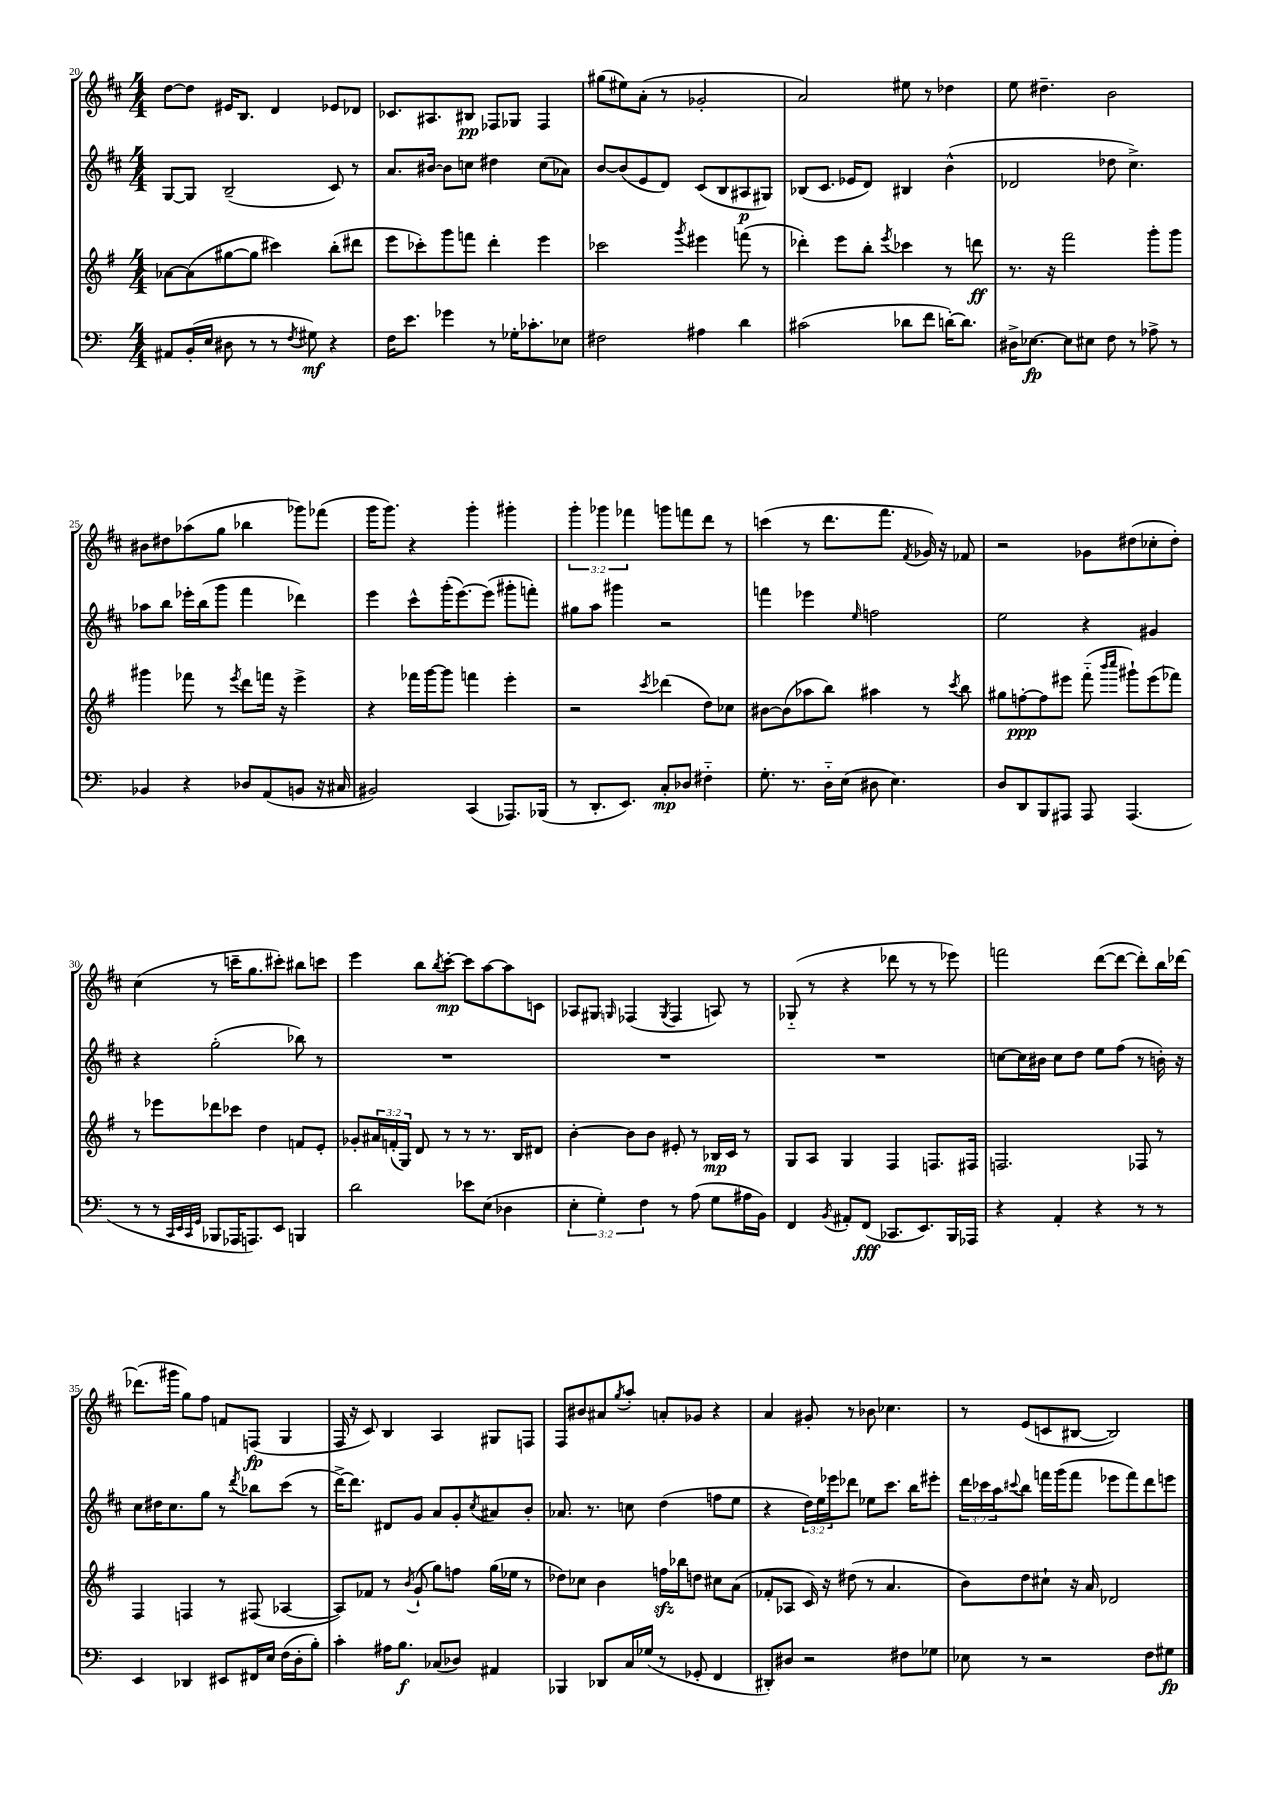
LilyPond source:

<<
\new StaffGroup <<
\new Staff = "s0" {
    \clef treble \key d \major \numericTimeSignature \time 4/4 \override Staff.TupletNumber.text = #tuplet-number::calc-fraction-text
    d''8~ d''8 eis'16 b8. d'4 ees'8 des'8 |
    ces'8. ais8. bis8\pp fes8 ges8 fes4 |
    gis''8( eis''8) a'8-.( r8 ges'2-. |
    a'2) eis''8 r8 des''4 |
    e''8 dis''4.-- b'2 |
    bis'8 dis''8 aes''8( g''8 bes''4 ges'''8) fes'''8( |
    g'''16 g'''8.) r4 g'''4-. gis'''4-. |
    \tuplet 3/2 { g'''4-. ges'''4 fes'''4 } g'''8 f'''8 d'''8 r8 |
    c'''4( r8 d'''8. fis'''8. \acciaccatura { fis'8 } ges'16) r16 fes'8 |
    r2 ges'8 dis''8( ces''8-. dis''8-.) |
    cis''4( r8 c'''16-- g''8. cis'''8-.) bis''8 c'''8 |
    e'''4 b''8 \acciaccatura { b''8 } cis'''8~-.\mp cis'''8 a''8~ a''8 c'8 |
    aes8 gis8 \grace { g16 } fes4( \acciaccatura { g8 } fes4 a8) r8 |
    ges8-_( r8 r4 des'''8 r8 r8 ees'''8) |
    f'''2 d'''8~( d'''8~ d'''8-.) b''16 des'''16~ |
    des'''8.( gis'''16 g''8) fis''8 f'8 f8\fp( g4 |
    fis16 r16 cis'8) b4 a4 gis8 f8 |
    fis8 bis'8 ais'8 \acciaccatura { g''8 } a''8-. a'8-. ges'8 r4 |
    a'4 gis'8-. r8 bes'8 ces''4. |
    r8 e'8( c'8 bis8~ bis2) \bar "|." |
}
\new Staff = "s1" {
    \clef treble \key d \major \numericTimeSignature \time 4/4 \override Staff.TupletNumber.text = #tuplet-number::calc-fraction-text
    g8~ g8 b2--( cis'8) r8 |
    a'8. bis'16~ bis'8 c''8 dis''4 c''8( aes'8) |
    b'8~ b'8( e'8 d'8) cis'8( b8 ais8\p gis8) |
    bes8( cis'8. ees'16 d'8) bis4 b'4-^( |
    des'2 des''8 cis''4.->) |
    aes''8 b''8 ees'''16-. b''16( g'''8 fis'''4 des'''4) |
    e'''4 cis'''8-^ g'''16-.( e'''8.~) e'''8( gis'''8-. f'''8-.) |
    gis''8 a''8 gis'''4 r2 |
    f'''4 ees'''4 \grace { e''16 } f''2 |
    e''2 r4 gis'4 |
    r4 g''2-.( bes''8) r8 |
    R1 |
    R1 |
    R1 |
    c''8~ c''16 bis'16 c''8 d''8 e''8 fis''8( r8 b'16-.) r16 |
    cis''8 dis''16 cis''8. g''8 r8 \acciaccatura { d'''8 } bes''8 cis'''8( r8 |
    d'''16~->) d'''8. dis'8 g'8 a'8 g'8-. \acciaccatura { cis''8 } ais'8 b'8-. |
    aes'8. r8. c''8 d''4( f''8 e''8 |
    r4 \tuplet 3/2 { d''16) e''16 ees'''16 } des'''8 ees''8 cis'''8. b''16 eis'''8-. |
    \tuplet 3/2 { d'''16 ces'''16 a''16 } \appoggiatura { cis'''8 } b''8 f'''16 g'''16( f'''8 ees'''8 f'''8) d'''8 e'''8 \bar "|." |
}
\new Staff = "s2" {
    \clef treble \key g \major \numericTimeSignature \time 4/4 \override Staff.TupletNumber.text = #tuplet-number::calc-fraction-text
    aes'8~ aes'8( gis''8~ gis''8 cis'''4) b''8-.( dis'''8 |
    e'''8 ces'''8-.) g'''8 f'''8 d'''4-. e'''4 |
    ces'''2 \acciaccatura { g'''8 } eis'''4 f'''8( r8 |
    des'''4-.) e'''8 b''8-. \acciaccatura { e'''8 } ces'''4 r8 d'''8\ff |
    r8. r16 fis'''2 g'''8-. g'''8 |
    gis'''4 fes'''8 r8 \acciaccatura { e'''8 } d'''8 f'''16 r16 e'''4-> |
    r4 fes'''16 g'''16~ g'''8 f'''4 e'''4-. |
    r2 \acciaccatura { c'''8 } des'''4( d''8) ces''8 |
    bis'8~ bis'8( aes''8 b''8) ais''4 r8 \acciaccatura { c'''8 } b''8 |
    gis''8 f''8~-.\ppp f''8 eis'''8 fis'''8-_( \grace { b'''16 c''''16 } gis'''8-!) eis'''8( fes'''8) |
    r8 ees'''8 des'''8 ces'''8 d''4 f'8 e'8-. |
    ges'8-. \tuplet 3/2 { ais'16 f'16-.( g16) } d'8 r8 r8 r8. b16 dis'8 |
    b'4~-. b'8 b'8 eis'8-. r8 bes16\mp c'16 r8 |
    g8 a8 g4 fis4 f8. fis16 |
    f2. fes8 r8 |
    fis4 f4 r8 fis8( aes4~ |
    aes8) fes'8 r8 \acciaccatura { b'8 } g'8-!( g''8) f''8 g''16( ees''16 r8 |
    des''8) ces''8 b'4 f''16\sfz bes''16 d''8 cis''8 a'8( |
    fes'8-. aes8 c'16) r16 dis''8( r8 a'4. |
    b'8) d''8 cis''8-! r16 a'16 des'2 \bar "|." |
}
\new Staff = "s3" {
    \clef bass \key c \major \numericTimeSignature \time 4/4 \override Staff.TupletNumber.text = #tuplet-number::calc-fraction-text
    ais,8 b,16-.( e16 dis8 r8 r8 \acciaccatura { f8 } gis8\mf) r4 |
    f16 e'8. ges'4 r8 ges16-. ces'8.-. ees8 |
    fis2 ais4 d'4 |
    cis'2( des'8 f'8 d'16~-.) d'8. |
    dis16-> ees8.~\fp ees8 eis8 f8 r8 aes8-> r8 |
    bes,4 r4 des8 a,8( b,8 r16 cis16 |
    bis,2) c,4( aes,,8.) bes,,16( |
    r8 d,8.-. e,8.) c8-.\mp des8 fis4-_ |
    g8.-. r8. d16-_ e16( dis8 e4.) |
    d8 d,8 b,,8 ais,,8 ais,,8 ais,,4.( |
    r8 r8 \grace { c,32 e,32 c,32 g,32 } bes,,8 aes,,16 a,,8.) e,8 b,,4 |
    d'2 ees'8 e8( des4 |
    \tuplet 3/2 { e4-. g4-.) f4 } r8 a8( g8 ais16 b,16) |
    f,4 \acciaccatura { b,8 } ais,8-. f,8\fff( ces,8. e,8.) b,,16 aes,,16 |
    r4 a,4-. r4 r8 r8 |
    e,4 des,4 eis,8 fis,16 e16 f16( d16-. b8-.) |
    c'4-. ais16 b8.\f ces8( des8) ais,4 |
    bes,,4 des,8 c16 ges16( r8 ges,8-. f,4 |
    dis,8-.) dis8 r2 fis8 ges8 |
    ees8 r8 r2 f8 gis8\fp \bar "|." |
}
>>
>>
\layout { \context { \Score currentBarNumber = #20 } }
